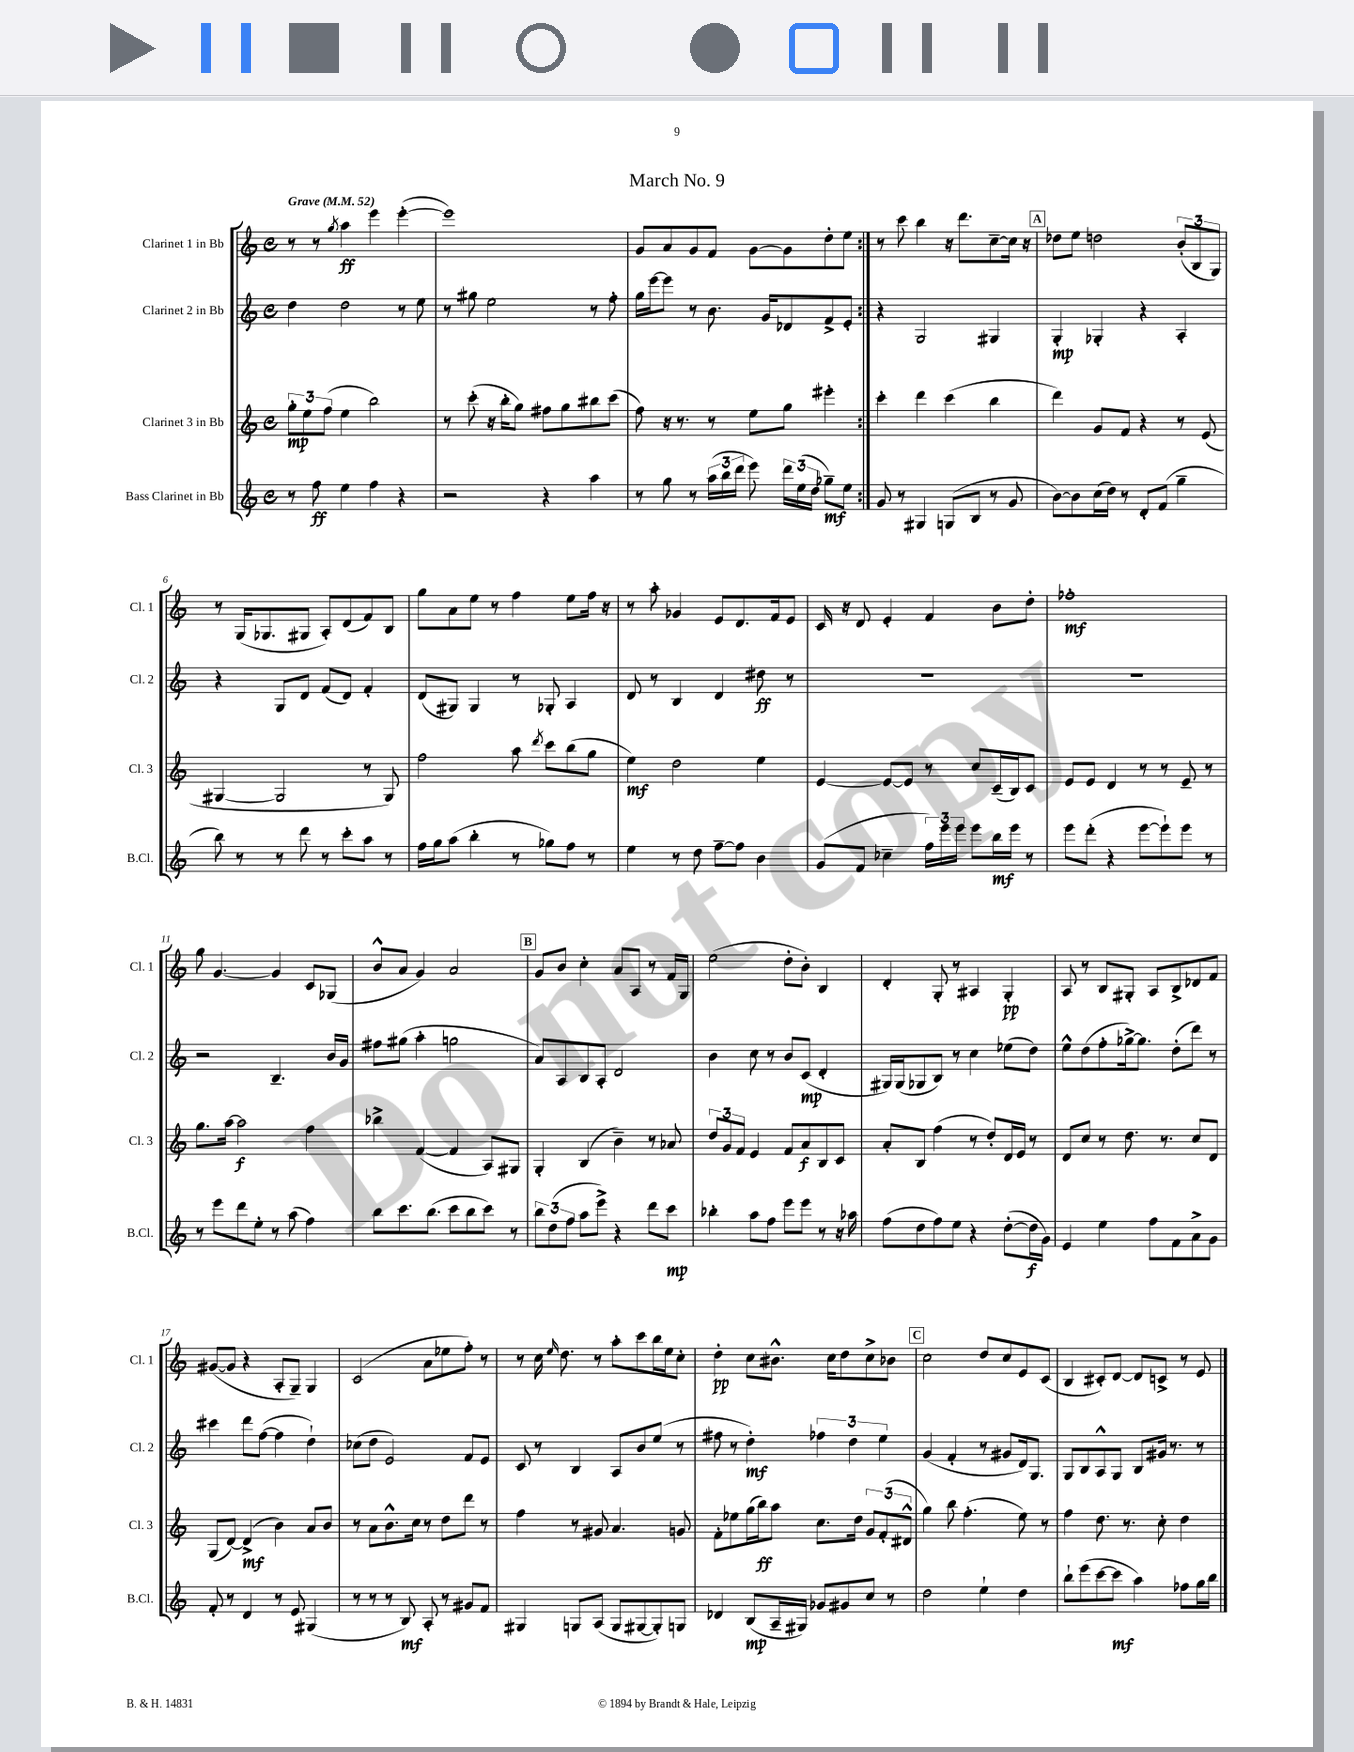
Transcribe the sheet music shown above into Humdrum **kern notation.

**kern	**kern	**kern	**kern
*staff4	*staff3	*staff2	*staff1
*clefG2	*clefG2	*clefG2	*clefG2
*k[]	*k[]	*k[]	*k[]
*M4/4	*M4/4	*M4/4	*M4/4
*met(c)	*met(c)	*met(c)	*met(c)
*MM52	*MM52	*MM52	*MM52
8r	12gg'\L	4dd\	8r
.	12ee\	.	.
8ff\	.	.	8r
.	(12ff\J	.	.
.	.	.	8qgg/
4ee\	4ee\	2dd\	4aa\
4ff\	2bb\)	.	4eee\
4r	.	8r	([4eee'\
.	.	8ee\	.
=	=	=	=
2r	8r	8r	1eee])
.	(8ccc'\	8gg#\	.
.	16r	2ee\	.
.	16bb'\LK	.	.
.	8gg\J)	.	.
4r	8ff#\L	.	.
.	8gg\	.	.
4aa\	8bb#\	8r	.
.	(8ccc\J	8ff'\	.
=	=	=	=
8r	8ff\)	16gg\LL	8g/L
.	.	[16eee\J	.
8gg\	16r	8eee\]J	8a/
.	8.r	.	.
8r	.	8r	8g/
(24aa\LL	8r	8.b\	8f/J
24bb\	.	.	.
24ddd\JJ	.	.	.
8eee\)	8ee\L	.	[8g\L
.	.	16g/LK	.
24ddd\LL	8gg\J	8d-/	8g\]
(24ee\	.	.	.
24dd\JJ	.	.	.
8gg-~\L)	4eee#'\	8f^/	8dd'\
8ee\J	.	8e'/J	8ee\J
=:|!	=:|!	=:|!	=:|!
8g/	4ccc'\	4r	8r
8r	.	.	8ccc\
4G#/	4ddd\	2G/	4bb\
(8G/L	(4ccc\	.	16r
.	.	.	8.ddd\L
8B/J	.	.	.
8r	4bb\	4G#/	[8cc~\
8g/	.	.	16cc\]Jk
.	.	.	16r
=	=	=	=
[8b\L)	4ddd\)	4G'/	8dd-\L
8b\]	.	.	8ee\J
(16cc\L	8g/L	4G-'/	2dd\
16dd\JJ)	.	.	.
8r	8f/J	.	.
8d'/L	4r	4r	.
(8f/J	.	.	.
4gg~\	8r	4A'/	(12b'/L
.	.	.	12B/
.	(8e/	.	.
.	.	.	12G/J)
=	=	=	=
8bb\)	[4G#/	4r	8r
8r	.	.	(16G/LK
.	.	.	8.G-/
8r	2G#/]	8G/L	.
8ddd\	.	8d/J	8G#/J
8r	.	(8f/L	8A'/L)
8ccc'\L	.	8d/J)	(8d/
8aa\J	8r	4f'/	8f/)
8r	8G#/)	.	8B/J
=	=	=	=
16ff\LL	2ff\	(8d/L	8gg\L
16gg\J	.	.	.
(8aa\J	.	8G#/J)	8a\
4bb'\	.	4G#/	8ee\J
.	.	.	8r
8r	8aa\	8r	4ff\
.	8qddd/	.	.
8gg-\L)	8ccc\L	8G-'/	.
8ff\J	(8bb\	4A/	8ee\L
8r	8gg\J	.	16ff\Jk
.	.	.	16r
=	=	=	=
4ee\	4ee\)	8d/	8r
.	.	8r	8aa'\
8r	2dd\	4B/	4g-/
8dd\	.	.	.
[8ff~\L	.	4d/	8e/L
8ff\]J	.	.	8.d/
4b\	4ee\	8dd#\	.
.	.	.	16f/k
.	.	8r	8e/J
=	=	=	=
(8g/L	[4e/	1r	16c/
.	.	.	16r
8f/J	.	.	8d/
4cc-~\	8e/_L	.	4e'/
.	8e/]J	.	.
24ff\LL)	8r	.	4f/
24eee\	.	.	.
24eee\JJ	.	.	.
8eee\L	8cc/L	.	.
16bb\L	(16c~/L	.	8b\L
16eee\JJ	16B/J)	.	.
8r	8c/J	.	8dd'\J
=	=	=	=
8eee\L	8e/L	1r	1ff-'
(8ddd'\J	8e/J	.	.
4r	4d/	.	.
[8eee\L	8r	.	.
8eee`\])	8r	.	.
8eee\J	8e~/	.	.
8r	8r	.	.
=	=	=	=
8r	8.gg\L	2r	8gg\
8eee\L	.	.	[4.g/
.	[16aa\Jk	.	.
8ddd\	2aa\]	.	.
8ee'\J	.	.	.
8r	.	4.B~/	4g/]
(8aa\	.	.	.
4ff\)	4ff\	.	8c/L
.	.	16b/LL	(8G-/J
.	.	16g/JJ	.
=	=	=	=
8bb\L	4bb-^\	8ff#\L	8b^^/L
8.ccc\	.	(8gg#\J	8a/J
.	([4f/	4aa'\	4g/)
(8.bb\J	.	.	.
8ccc\L	4f/]	2gg\	2a/
8bb\	.	.	.
8ccc\J)	8A/L)	.	.
8r	8G#/J	.	.
=	=	=	=
12bb\L	4G'/	8a/L)	8g/L
(12dd\	.	.	.
.	.	8A/	8b/J
12ff\J	.	.	.
8aa\L	(4B/	8B/	4cc'\
8eee^\J)	.	8A'/J	.
4r	4b~\)	2d/	8a/L
.	.	.	8A/J
8ddd\L	8r	.	8r
8ccc\J	8a-/	.	16f/LL
.	.	.	16G/JJ
=	=	=	=
4bb-'\	12dd/L	4b\	(2ee\
.	12g/	.	.
.	12f/J	.	.
8aa\L	4e/	8cc\	.
8ff\J	.	8r	.
8eee\L	8f/L	8b/L	8dd'\L
8eee\J	8a/	(8c/J	8b'\J)
8r	8B/	4d'/	4B/
16r	8c/J	.	.
16aa-\	.	.	.
=	=	=	=
(8ff\L	8a'/L	16G#/LL)	4d'/
.	.	(16G#/J	.
8dd\	8B/J	8G-/	.
8ff\)	(4ff\	8B/J)	8G'/
8ee\J	.	8r	8r
4r	8r	4cc\	4A#/
.	8dd'/L)	.	.
([8dd'\L	16d/L	(8ee-\L	4G'/
.	16e/JJ	.	.
16dd\]L	8r	8dd\J)	.
16g\JJ)	.	.	.
=	=	=	=
4e/	8d/L	8ee^^\L	8A/
.	8cc/J	(8dd\	8r
4ee\	8r	8ff'\	8B/L
.	8.dd\	[16gg-^\k)	8G#'/J
.	.	8.gg-\]J	.
8ff\L	.	.	8A/L
.	8.r	.	.
8f\	.	(8dd'\L	8B^/
8a^\	8cc/L	8ddd\J)	8d-/
8g\J	8d/J	8r	8f/J
=	=	=	=
8f'/	(8G/L	4ccc#\	([8g#/L
8r	[8d/J)	.	8g#/]J
4d/	(4d^/]	8ddd\L	4r
.	.	([8ff\J	.
8r	4b\)	4ff\]	8A'/L
8e/	.	.	8G~/J)
(4G#/	8a/L	4dd`\)	4G/
.	8b/J	.	.
=	=	=	=
8r	8r	(8cc-\L	(2c/
8r	8a\L	8dd\J	.
8r	8.b^^\	2e/)	.
8B/)	.	.	.
.	16cc\Jk	.	.
8A'/	8r	.	8a\L
8r	8dd\L	.	8ee-\
8g#/L	8ddd\J	8f/L	8ff'\J)
8f/J	8r	8e/J	8r
=	=	=	=
4G#/	4ff\	8c/	8r
.	.	8r	16cc\
.	.	.	16qqee/
.	.	.	8.dd\
8G/L	8r	4B/	.
(8A/J	8g#/	.	8r
8G/L	4.a/	8A/L	8aa'\L
[8G#/	.	8b/	8ccc\
8G#'/])	.	(8ee/J	16bb\L
.	.	.	16ee\J
8G/J	8g/	8r	8cc'\J
=	=	=	=
4d-/	8f'\L	8ff#\	4dd'\
.	8ee-\	8r	.
(8B/L	(16gg\L	4dd'\)	8cc\L
.	16bb\J)	.	.
16A~/L	8aa\J	.	8.b#^^\J
16G#/JJ)	.	.	.
8g-/L	8.cc\L	6ff-\	.
.	.	.	16cc\LK
8g#/	.	.	8dd\
.	.	6dd\	.
.	16dd\Jk	.	.
8cc/J	12g/L	.	8cc^\
.	(12f'/	6ee\	.
8r	.	.	8b-\J
.	12d#^^/J	.	.
=	=	=	=
2dd\	4gg\)	(4g/	2cc\
.	8bb\	4f'/	.
.	(4.ff'\	.	.
4ee`\	.	8r	8dd/L
.	.	8g#/L	8cc/
4dd\	8ee\)	16d/k)	8e/
.	.	8.G/J	.
.	8r	.	(8c/J
=	=	=	=
8bb`\L	4ff\	8G/L	4B/
(8eee\	.	8B/	.
[8ccc\	8.dd\	8A^^/	8c#'/L)
8ccc\]J	.	8G/J	[8d/J
.	8.r	.	.
4aa\)	.	8B/L	8d/]L
.	8cc'\	16g#/Jk	8c^/J
.	.	8.r	.
8ff-\L	4dd\	.	8r
16gg\L	.	8r	8e/
16bb\JJ	.	.	.
==	==	==	==
*-	*-	*-	*-
